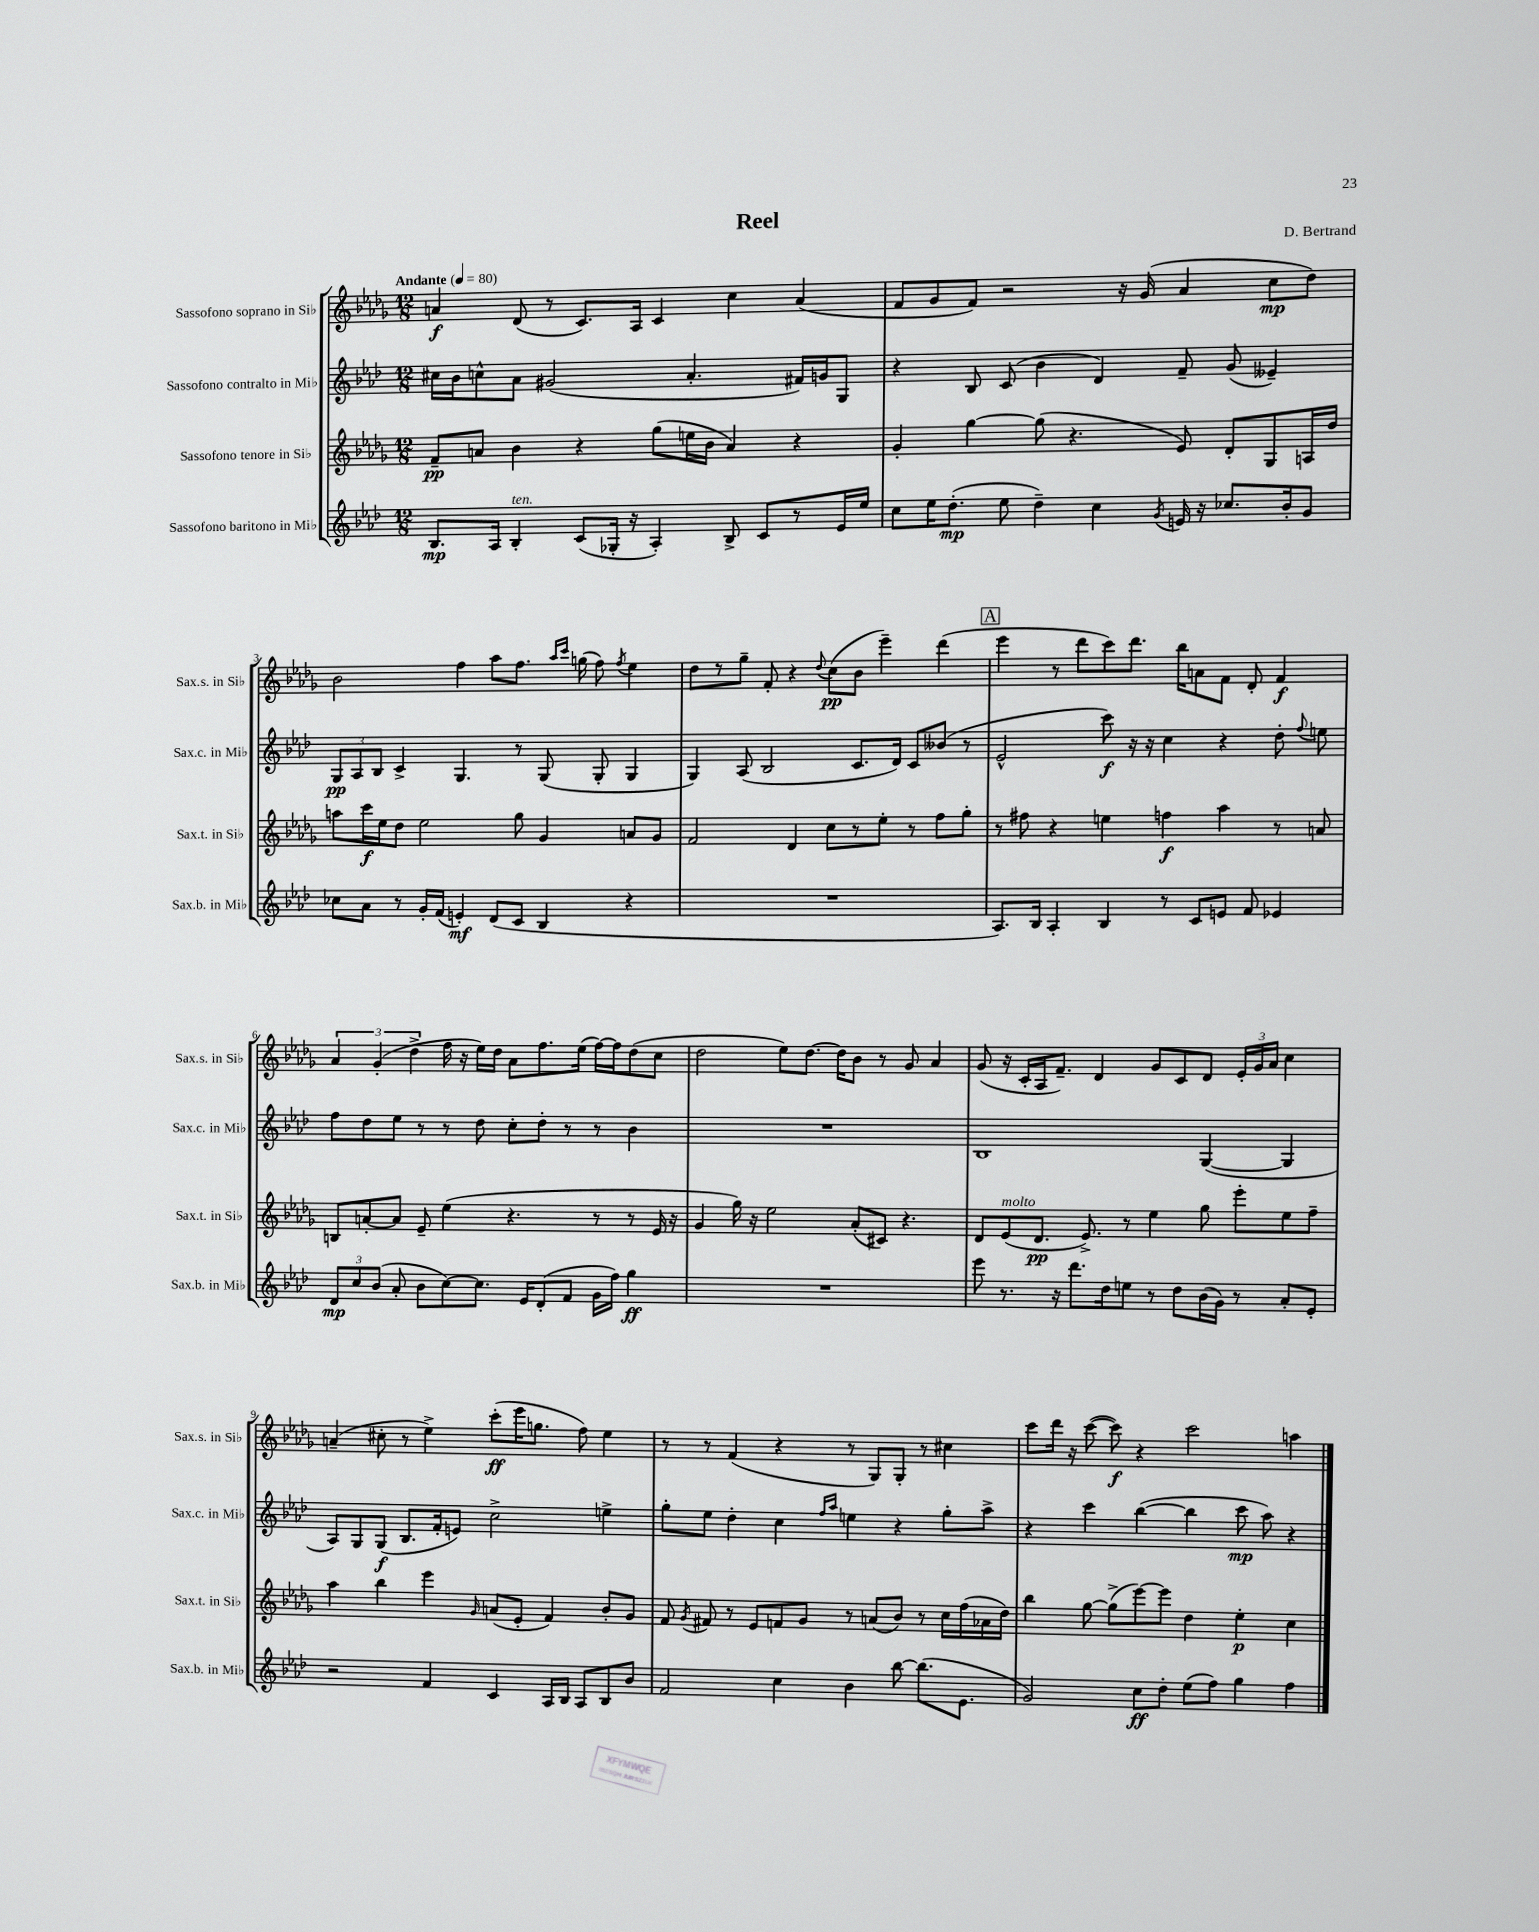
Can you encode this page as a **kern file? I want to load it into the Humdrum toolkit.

**kern	**dynam	**kern	**dynam	**kern	**dynam	**kern	**dynam
*part4	*part4	*part3	*part3	*part2	*part2	*part1	*part1
*staff4	*staff4	*staff3	*staff3	*staff2	*staff2	*staff1	*staff1
*I"Sassofono baritono in Mi♭	*	*I"Sassofono tenore in Si♭	*	*I"Sassofono contralto in Mi♭	*	*I"Sassofono soprano in Si♭	*
*I'Sax.b. in Mi♭	*	*I'Sax.t. in Si♭	*	*I'Sax.c. in Mi♭	*	*I'Sax.s. in Si♭	*
*clefG2	*	*clefG2	*	*clefG2	*	*clefG2	*
*k[b-e-a-d-]	*	*k[b-e-a-d-g-]	*	*k[b-e-a-d-]	*	*k[b-e-a-d-g-]	*
*M12/8	*	*M12/8	*	*M12/8	*	*M12/8	*
*MM80	*	*MM80	*	*MM80	*	*MM80	*
=1	=1	=1	=1	=1	=1	=1	=1
!	!	!	!	!	!	!LO:TX:a:B:t=Andante	!
8.B-/L	mp	8f~/L	pp	16cc#X\LL	.	4an/	f
.	.	.	.	16b-\J	.	.	.
.	.	8an/J	.	8ccn^^\	.	.	.
16A-/Jk	.	.	.	.	.	.	.
!LO:TX:a:i:t=ten.	!	!	!	!	!	!	!
4B-'/	.	4b-\	.	8a-\J	.	(8d-/	.
.	.	.	.	(2g#X/	.	8r	.
(8c/L	.	4r	.	.	.	8.c/L)	.
16G-X'/Jk	.	.	.	.	.	.	.
16r	.	.	.	.	.	16A-/Jk	.
4A-'/)	.	(8gg-\L	.	.	.	4c/	.
.	.	16een\L	.	4.a-'/	.	.	.
.	.	16b-\JJ	.	.	.	.	.
8B-^/	.	4a/)	.	.	.	4cc\	.
8c/L	.	.	.	.	.	.	.
8r	.	4r	.	16f#X/LL)	.	(4a/	.
.	.	.	.	16gn/J	.	.	.
16e-/L	.	.	.	8G/J	.	.	.
16ee-/JJ	.	.	.	.	.	.	.
=2	=2	=2	=2	=2	=2	=2	=2
8cc\L	.	4g-'/	.	4r	.	8f/L	.
16ee-\K	.	.	.	.	.	8g-/	.
(8.dd-'\J	mp	.	.	.	.	.	.
.	.	[4gg-\	.	8B-/	.	8f/J)	.
8ee-\	.	.	.	(8c/	.	2r	.
4dd-~\)	.	(8gg-\]	.	4b-\	.	.	.
.	.	4.r	.	.	.	.	.
4cc\	.	.	.	4d-/)	.	.	.
.	.	.	.	.	.	16r	.
.	.	.	.	.	.	(16g-/	.
8qg/	.	.	.	.	.	.	.
16en/	.	8e-/)	.	8f~/	.	4a-/	.
16r	.	.	.	.	.	.	.
8.cc-X/L	.	8d-'/L	.	(8g/	.	.	.
.	.	8G-/	.	4e--X~/)	.	8cc\L	mp
16b-'/k	.	.	.	.	.	.	.
8g/J	.	16An/L	.	.	.	8dd-\J)	.
.	.	16dd-/JJ	.	.	.	.	.
!!LO:LB:g=z
=3	=3	=3	=3	=3	=3	=3	=3
8cc-X\L	.	8aan\L	.	12G/L	pp	2b-\	.
.	.	.	.	12A-/	.	.	.
8a-\J	.	16ccc\L	f	.	.	.	.
.	.	.	.	12B-/J	.	.	.
.	.	16ee-\J	.	.	.	.	.
8r	.	8dd-\J	.	4c^/	.	.	.
16g'/LL	.	2ee-\	.	.	.	.	.
(16f/JJ	.	.	.	.	.	.	.
4en'/)	mf	.	.	4.G/	.	4ff\	.
(8d-/L	.	.	.	.	.	8aa-\L	.
8c/J	.	8gg-\	.	8r	.	8.ff\J	.
4B-/	.	4g-/	.	(8G/	.	.	.
.	.	.	.	.	.	16qqaa-/LL	.
.	.	.	.	.	.	16qqccc/JJ	.
.	.	.	.	.	.	(16ggn\	.
.	.	.	.	8G'/	.	8ff\)	.
.	.	.	.	.	.	8qff/	.
4r	.	8an/L	.	4G/	.	4ee-\	.
.	.	8g-/J	.	.	.	.	.
=4	=4	=4	=4	=4	=4	=4	=4
1.r	.	2f/	.	4G/)	.	8dd-\L	.
.	.	.	.	.	.	8r	.
.	.	.	.	(8A-/	.	8gg-~\J	.
.	.	.	.	2B-/	.	8f'/	.
.	.	4d-/	.	.	.	4r	.
.	.	.	.	.	.	8qqdd-/	.
.	.	8cc\L	.	.	.	(8cc\L	pp
.	.	8r	.	8.c/L	.	8b-\J	.
.	.	8ee-'\J	.	.	.	4eee-~\)	.
.	.	.	.	16d-/Jk)	.	.	.
.	.	8r	.	8c/L	.	.	.
.	.	8ff\L	.	(8b--X/J	.	(4ddd-\	.
.	.	8gg-'\J	.	8r	.	.	.
!!LO:REH:place=s1:t=A
=5	=5	=5	=5	=5	=5	=5	=5
8.A-/L)	.	8r	.	2e-^^/	.	4eee-\	.
.	.	8ff#X\	.	.	.	.	.
16B-/Jk	.	.	.	.	.	.	.
4A-'/	.	4r	.	.	.	8r	.
.	.	.	.	.	.	8ddd-\L	.
4B-/	.	4een\	.	8ccc\)	f	8ccc\)	.
.	.	.	.	16r	.	8.ddd-\J	.
.	.	.	.	16r	.	.	.
8r	.	4ffn\	f	4cc\	.	.	.
.	.	.	.	.	.	16bb-\KL	.
8c/L	.	.	.	.	.	8an\	.
8en/J	.	4aa-\	.	4r	.	8f\J	.
8f/	.	.	.	.	.	8d-'/	.
4e-X/	.	8r	.	8dd-'\	.	4f/	f
.	.	.	.	8qqff/	.	.	.
.	.	8an/	.	8een\	.	.	.
!!LO:LB:g=z
=6	=6	=6	=6	=6	=6	=6	=6
12d-/L	mp	8Bn/L	.	8ff\L	.	6a-/	.
12cc/	.	.	.	.	.	.	.
.	.	[8an'/	.	8dd-\	.	.	.
(12b-/J	.	.	.	.	.	(6g-'/	.
8a-'/	.	8a/J]	.	8ee-\J	.	.	.
.	.	.	.	.	.	6dd-^\	.
8b-\L	.	8e-~/	.	8r	.	.	.
[8cc\)	.	(4ee-\	.	8r	.	16ff\	.
.	.	.	.	.	.	16r	.
8.cc\J]	.	.	.	8dd-\	.	16ee-\LL)	.
.	.	.	.	.	.	16dd-\JJ	.
.	.	4.r	.	8cc'\L	.	8a-\L	.
16e-/KL	.	.	.	.	.	.	.
(8d-'/	.	.	.	8dd-'\J	.	8.ff\	.
8f/J	.	.	.	8r	.	.	.
.	.	.	.	.	.	(16ee-\Jk	.
16g\LL	.	8r	.	8r	.	[16ff\LL)	.
16ff\JJ)	.	.	.	.	.	16ff\J]	.
4gg\	ff	8r	.	4b-\	.	(8dd-\	.
.	.	16e-/	.	.	.	8cc\J	.
.	.	16r	.	.	.	.	.
=7	=7	=7	=7	=7	=7	=7	=7
1.r	.	4g-/	.	1.r	.	2dd-\	.
.	.	16gg-\)	.	.	.	.	.
.	.	16r	.	.	.	.	.
.	.	2ee-\	.	.	.	.	.
.	.	.	.	.	.	8ee-\L)	.
.	.	.	.	.	.	[8.dd-\J	.
.	.	.	.	.	.	16dd-\KL]	.
.	.	(8a-'/L	.	.	.	8b-\J	.
.	.	8c#X/J)	.	.	.	8r	.
.	.	4.r	.	.	.	8g-/	.
.	.	.	.	.	.	4a-/	.
=8	=8	=8	=8	=8	=8	=8	=8
8eee-\	.	8d-/L	.	1B-	.	(8g-/	.
!	!	!LO:TX:a:i:t=molto	!	!	!	!	!
8.r	.	(8e-/	.	.	.	16r	.
.	.	.	.	.	.	16c'/LL	.
.	.	8.d-/J	pp	.	.	16A-/J	.
16r	.	.	.	.	.	8.f~/J)	.
8.ddd-\L	.	.	.	.	.	.	.
.	.	8.e-^/)	.	.	.	.	.
.	.	.	.	.	.	4d-/	.
16dd-\k	.	.	.	.	.	.	.
8een\J	.	8r	.	.	.	.	.
8r	.	4ee-\	.	.	.	8g-/L	.
8dd-\L	.	.	.	.	.	8c/	.
(16b-\L	.	8gg-\	.	([4G/	.	8d-/J	.
16g\JJ)	.	.	.	.	.	.	.
8r	.	8eee-'\L	.	.	.	24e-'/LL	.
.	.	.	.	.	.	24g-/	.
.	.	.	.	.	.	24a-/JJ	.
8a-'/L	.	8ee-\	.	4G/]	.	4cc\	.
8e-'/J	.	8ff~\J	.	.	.	.	.
!!LO:LB:g=z
=9	=9	=9	=9	=9	=9	=9	=9
2r	.	4aa-\	.	8A-/L)	.	(4an~/	.
.	.	.	.	8G/	.	.	.
.	.	4bb-\	.	(8G/J	f	8cc#X'\	.
.	.	.	.	8.B-/L	.	8r	.
4f/	.	4eee-\	.	.	.	4ee-^\)	.
.	.	.	.	16f'/k	.	.	.
.	.	.	.	8en/J)	.	.	.
.	.	16qqg-/	.	.	.	.	.
4c/	.	(8an/L	.	2cc^\	.	(8ccc'\L	ff
.	.	8e-'/J	.	.	.	16eee-\K	.
.	.	.	.	.	.	8.ggn\J	.
16A-/LL	.	4f/)	.	.	.	.	.
16B-/JJ	.	.	.	.	.	.	.
8A-/L	.	.	.	.	.	8ff\)	.
8B-/	.	8b-'/L	.	4een^\	.	4ee-\	.
8b-/J	.	8g-/J	.	.	.	.	.
=10	=10	=10	=10	=10	=10	=10	=10
2f/	.	8f/	.	8gg'\L	.	8r	.
.	.	8qg-/	.	.	.	.	.
.	.	8f#X/	.	8ee-\J	.	8r	.
.	.	8r	.	4dd-'\	.	(4f/	.
.	.	8e-/L	.	.	.	.	.
4cc\	.	8fn/	.	4cc\	.	4r	.
.	.	8g-/J	.	.	.	.	.
.	.	.	.	16qqff/LL	.	.	.
.	.	.	.	16qqaa-/JJ	.	.	.
4b-\	.	8r	.	4een\	.	8r	.
.	.	(8an/L	.	.	.	8G-/L)	.
[8bb-\	.	8b-/J)	.	4r	.	8G-'/J	.
(8.bb-\L]	.	8r	.	.	.	8r	.
.	.	16cc\LL	.	8gg'\L	.	4cc#X\	.
8.e-\J	.	(16ff\	.	.	.	.	.
.	.	16a-X\	.	8aa-^\J	.	.	.
.	.	16dd-\JJ)	.	.	.	.	.
=11	=11	=11	=11	=11	=11	=11	=11
2g/)	.	4bb-\	.	4r	.	8ccc\L	.
.	.	.	.	.	.	16ddd-\Jk	.
.	.	.	.	.	.	16r	.
.	.	[8gg-\	.	4ccc\	.	([8ccc\	.
.	.	(8gg-^\L]	.	.	.	8ccc\])	f
8cc\L	ff	[8eee-\)	.	([4bb-\	.	4r	.
8dd-'\J	.	8eee-\J]	.	.	.	.	.
(8ee-\L	.	4dd-\	.	4bb-\]	.	2ccc\	.
8ff\J)	.	.	.	.	.	.	.
4gg\	.	4ee-'\	p	8ccc\	mp	.	.
.	.	.	.	8aa-\)	.	.	.
4ff\	.	4cc\	.	4r	.	4aan\	.
==	==	==	==	==	==	==	==
*-	*-	*-	*-	*-	*-	*-	*-
